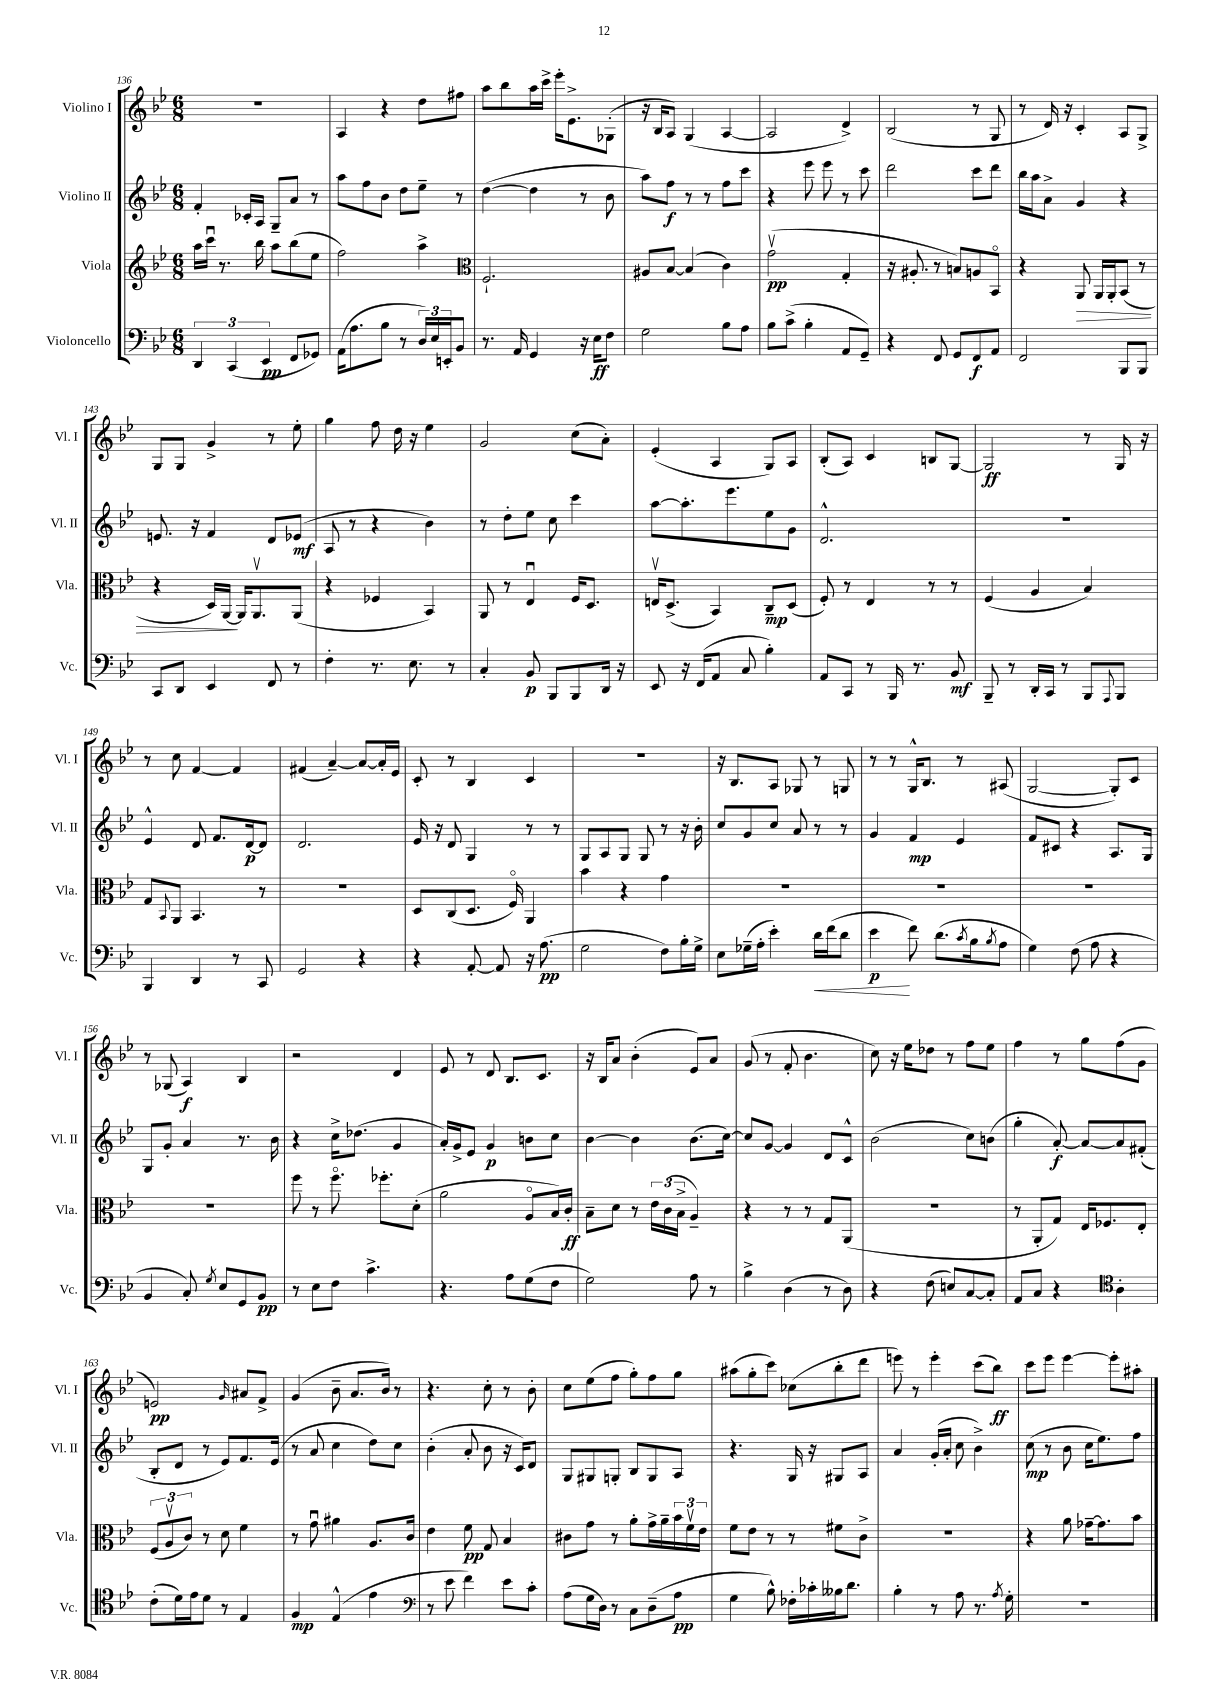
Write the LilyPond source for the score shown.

<<
\new StaffGroup <<
\new Staff = "s0" \with { instrumentName = "Violino I" shortInstrumentName = "Vl. I" } {
    \clef treble \key bes \major \numericTimeSignature \time 6/8
    R2. |
    a4 r4 d''8 fis''8 |
    a''8 bes''8 a''16 c'''16-> ees'''16-. ees'8.-> ges8-.( |
    r16 bes16 a8) g4( a4~ |
    a2 d'4->) |
    bes2( r8 g8 |
    r8 d'16) r16 c'4-. a8 g8-> |
    g8 g8 g'4-> r8 ees''8-. |
    g''4 f''8 d''16 r16 ees''4 |
    g'2 c''8( a'8-.) |
    ees'4-.( a4 g8) a8 |
    bes8-.( a8) c'4 b8 g8~ |
    g2\ff r8 g16 r16 |
    r8 c''8 f'4~ f'4 |
    fis'4( a'4~--) a'8~ a'16-. ees'16 |
    c'8-. r8 bes4 c'4 |
    R2. |
    r16 bes8. a8 ges8 r8 g8 |
    r8 r8 g16-^ bes8. r8 ais8( |
    g2~ g8-.) c'8 |
    r8 ges8( a4\f) bes4 |
    r2 d'4 |
    ees'8 r8 d'8 bes8. c'8. |
    r16 bes16 a'8 bes'4-.( ees'8) a'8 |
    g'8( r8 f'8-. bes'4. |
    c''8) r16 ees''16 des''8 r8 f''8 ees''8 |
    f''4 r8 g''8 f''8( g'8 |
    e'2\pp) \grace { g'16 } ais'8 f'8-> |
    g'4( bes'8-- a'8. bes'16) r8 |
    r4. c''8-. r8 bes'8-. |
    c''8 ees''8( f''8 g''8-.) f''8 g''8 |
    ais''8( g''8-. c'''8) ces''8( bes''8-. d'''8 |
    e'''8) r8 e'''4-. c'''8( bes''8\ff) |
    c'''8 ees'''8 ees'''4~ ees'''8-. ais''8-. \bar "|." |
}
\new Staff = "s1" \with { instrumentName = "Violino II" shortInstrumentName = "Vl. II" } {
    \clef treble \key bes \major \numericTimeSignature \time 6/8
    f'4-. ces'16-. a16 g8-- a'8 r8 |
    a''8 f''8 bes'8 d''8 ees''8-- r8 |
    d''4~( d''4 r8 bes'8 |
    a''8) f''8\f r8 r8 f''8 c'''8 |
    r4 ees'''8 ees'''8 r8 c'''8 |
    d'''2 c'''8 d'''8 |
    bes''16 a''16 a'8-> g'4 r4 |
    e'8. r16 f'4 d'8 ees'8\mf( |
    a8 r8 r4 bes'4) |
    r8 d''8-. ees''8 c''8 c'''4 |
    a''8~ a''8.-. ees'''8. ees''8 g'8 |
    d'2.-^ |
    R2. |
    ees'4-^ d'8 f'8. d'16~\p d'8 |
    d'2. |
    ees'16 r16 d'8 g4 r8 r8 |
    g8 a8 g8 g8 r8 r16 bes'16-. |
    c''8 g'8 c''8 a'8 r8 r8 |
    g'4 f'4\mp ees'4 |
    f'8 cis'8 r4 a8. g16 |
    g8 g'8-. a'4 r8. bes'16 |
    r4 c''16-> des''8.( g'4 |
    a'16-.) g'16-> ees'8 g'4\p b'8 c''8 |
    bes'4~ bes'4 bes'8.( c''16~) |
    c''8 g'8~ g'4 d'8 c'8-^ |
    bes'2( c''8) b'8( |
    g''4-. a'8~-.\f) a'8~ a'8 fis'8-.( |
    bes8-. d'8 r8 ees'8) f'8. ees'16( |
    r8 a'8 c''4 d''8) c''8 |
    bes'4-.( a'8-. bes'8 r16 c'16) d'8 |
    g8 gis8 g8-. bes8 g8 a8 |
    r4. g16 r16 gis8 a8 |
    a'4 g'16-.( a'16-. c''8 bes'4->) |
    c''8\mp( r8 bes'8 c''16 ees''8.) f''8 \bar "|." |
}
\new Staff = "s2" \with { instrumentName = "Viola" shortInstrumentName = "Vla." } {
    \clef treble \key bes \major \numericTimeSignature \time 6/8
    a''16 c'''16\downbow r8. bes''16 a''8 bes''8( ees''8 |
    f''2) a''4-> |
    \clef alto f2.-! |
    ais8 bes8~ bes4( c'4) |
    g'2\upbow\pp( g4-. |
    r16 ais8.-. r8 b8) a8 bes,8\flageolet |
    r4 a,8\> a,16 a,16-. bes,8( r8 |
    r4 d16) a,16~\! a,16 a,8.\upbow a,8( |
    r4 fes4 bes,4) |
    a,8 r8 ees4\downbow f16 d8. |
    e16\upbow d8.->( bes,4) c8--\mp d8( |
    f8-.) r8 ees4 r8 r8 |
    f4( a4 bes4) |
    g8 \appoggiatura { bes,8 } a,8 bes,4. r8 |
    R2. |
    d8 c8( d8. f16\flageolet) a,4 |
    bes'4 r4 g'4 |
    R2. |
    R2. |
    R2. |
    R2. |
    f''8 r8 f''8.\flageolet fes''8.-. d'8-.( |
    a'2 a8\flageolet bes16) c'16-.\ff |
    bes8-- d'8 r8 \tuplet 3/2 { ees'16 c'16( bes16-> } a4--) |
    r4 r8 r8 g8 a,8( |
    R2. |
    r8 a,8-. g8) ees16 fes8. ees8-. |
    \tuplet 3/2 { f8( a8\upbow c'8) } r8 d'8 f'4 |
    r8 g'8\downbow ais'4 a8. c'16 |
    ees'4 f'8\pp g8 bes4 |
    cis'8 g'8 r8 a'8-. g'16-> a'16-- \tuplet 3/2 { bes'16 f'16\upbow ees'16 } |
    f'8 ees'8 r8 r8 fis'8 c'8-> |
    R2. |
    r4 a'8 ges'16~-- ges'8. bes'8 \bar "|." |
}
\new Staff = "s3" \with { instrumentName = "Violoncello" shortInstrumentName = "Vc." } {
    \clef bass \key bes \major \numericTimeSignature \time 6/8
    \tuplet 3/2 { d,4 c,4( ees,4\pp } f,8 ges,8) |
    a,16( a8. bes8 r8 \tuplet 3/2 { d16) ees16 e,16-. } bes,8 |
    r8. a,16 g,4 r16 ees16\ff f8 |
    g2 bes8 a8 |
    bes8 c'8->( bes4-. a,8 g,8--) |
    r4 f,8 g,8 f,8\f a,8 |
    f,2 bes,,8 bes,,8 |
    c,8 d,8 ees,4 f,8 r8 |
    f4-. r8. ees8. r8 |
    c4-. bes,8\p bes,,8 bes,,8 d,16 r16 |
    ees,8 r16 f,16( a,8 c8 bes4-.) |
    a,8 c,8 r8 bes,,16 r8. bes,8\mf |
    bes,,8-- r8 d,16-. c,16 r8 bes,,8 \appoggiatura { a,,8 } bes,,8 |
    bes,,4 d,4 r8 c,8 |
    g,2 r4 |
    r4 a,8~-. a,8 r16 a8.\pp( |
    g2 f8) bes16-. g16-> |
    ees8 ges16--( a16-. ees'4-.) d'16\< f'16( d'8 |
    ees'4\p\! f'8) d'8.( \acciaccatura { c'8 } bes16 \acciaccatura { bes8 } a8 |
    g4) f8( a8 r4 |
    bes,4 c8-.) \acciaccatura { g8 } ees8 g,8 bes,8\pp |
    r8 ees8 f8 c'4.-> |
    r4. a8 g8( f8 |
    g2) a8 r8 |
    bes4-> d4( r8 d8) |
    r4 f8( e8) c8~ c8-. |
    a,8 c8 r4 \clef tenor a4-. |
    c'8-.( d'16) ees'16 d'8 r8 ees4 |
    f4\mp ees4-^( ees'4 |
    \clef bass r8 ees'8 f'4) ees'8 c'8-. |
    a8( g16 d16) r8 c8 d8--( a8\pp |
    g4 bes8-^) fes16-. ces'16-. beses16 d'8. |
    bes4-. r8 a8 r8. \acciaccatura { a8 } g16-. |
    R2. \bar "|." |
}
>>
>>
\layout { \context { \Score currentBarNumber = #136 } }
